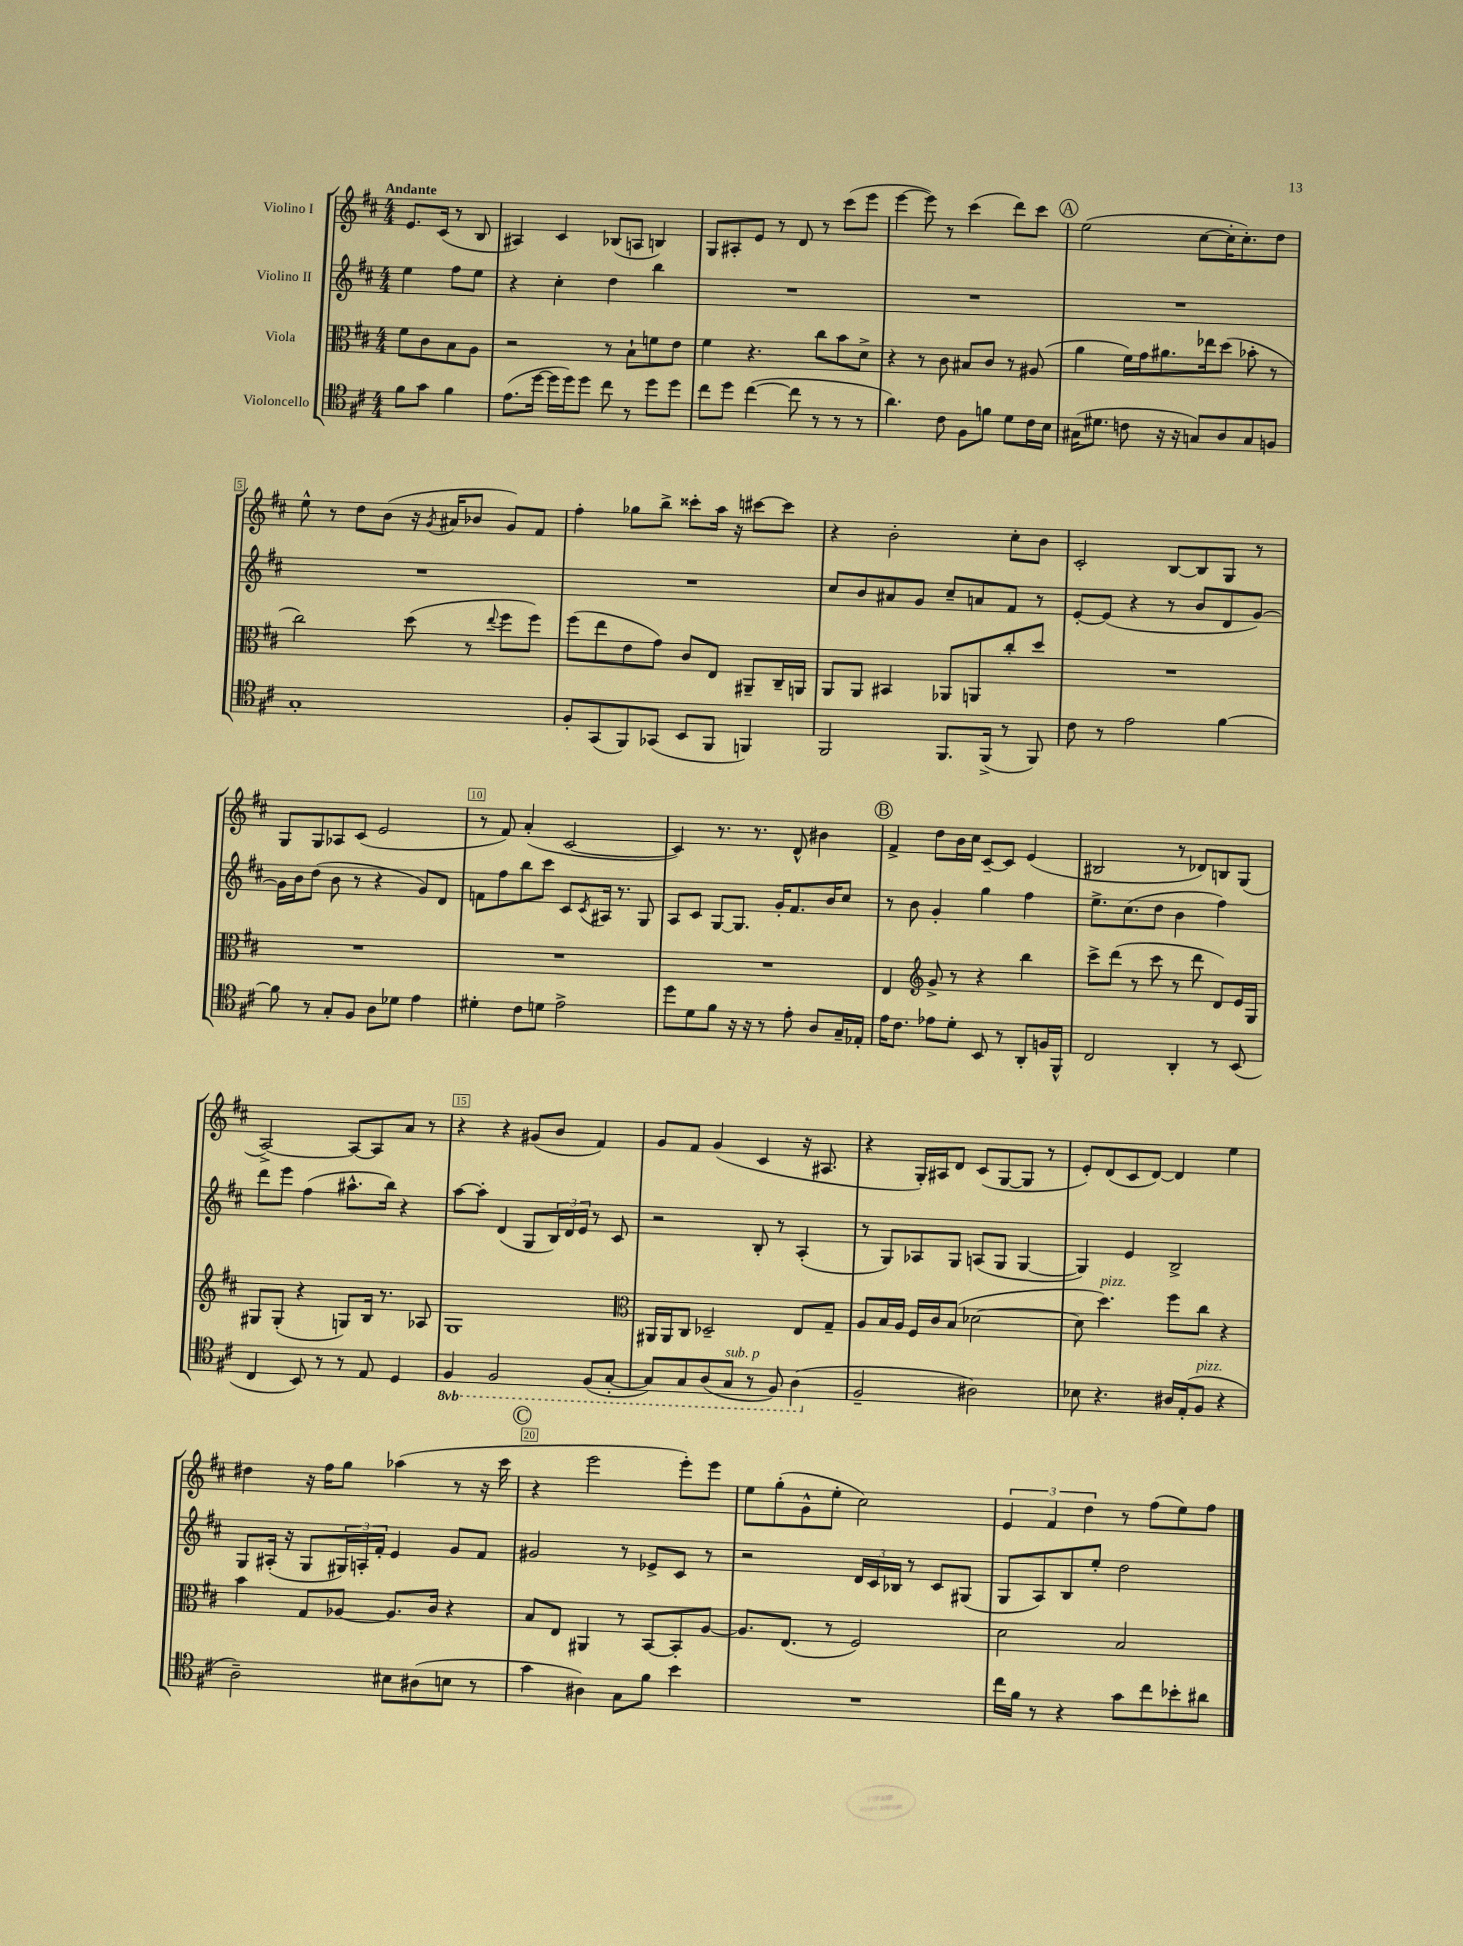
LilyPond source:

<<
\new StaffGroup <<
\new Staff = "s0" \with { instrumentName = "Violino I" } {
    \clef treble \key d \major \numericTimeSignature \time 4/4 \partial 2 \tempo "Andante"
    e'8. cis'16( r8 b8 |
    ais4) cis'4 bes8( a8 b4) |
    g8 ais8-. e'8 r8 d'8 r8 cis'''8( e'''8 |
    e'''4~ e'''8) r8 cis'''4( d'''8) cis'''8 |
    \mark \markup { \circle "A" } e''2( cis''8~ cis''16-. cis''8.-.) d''8 |
    e''8-^ r8 d''8 b'8( r16 \acciaccatura { g'8 } ais'16 bes'8 g'8) fis'8 |
    fis''4-. ges''8 b''8-> cisis'''8-. a''16 r16 cis'''8~ cis'''8 |
    r4 b'2-. cis''8-. b'8 |
    cis'2-. b8~ b8 g8 r8 |
    g8 g8 aes8 cis'8( e'2 |
    r8 fis'8) a'4-.( cis'2~ |
    cis'4) r8. r8. d'8-^ bis'4 |
    \mark \markup { \circle "B" } fis'4-> d''8 b'16 cis''16 cis'8~-- cis'8 e'4( |
    bis2 r8 des'8) b8 g8( |
    a2~->) a8~ a8 a'8 r8 |
    r4 r4 gis'8( b'8 fis'4) |
    g'8 fis'8 g'4( cis'4 r16 ais8. |
    r4 g16-.) ais16 d'8 cis'8( g8~ g8 r8 |
    e'8-.) d'8( cis'8 d'8~) d'4 e''4 |
    dis''4 r16 fis''16 g''8 aes''4( r8 r16 cis'''16 |
    \mark \markup { \circle "C" } r4 e'''2 e'''8-.) e'''8 |
    e''8 g''8-.( g'8-^ e''8-. cis''2) |
    \tuplet 3/2 { e'4 fis'4 d''4 } r8 fis''8( e''8) fis''8 \bar "|." |
}
\new Staff = "s1" \with { instrumentName = "Violino II" } {
    \clef treble \key d \major \numericTimeSignature \time 4/4 \partial 2
    e''4 fis''8 e''8 |
    r4 cis''4-. d''4 b''4 |
    R1 |
    R1 |
    \mark \markup { \circle "A" } R1 |
    R1 |
    R1 |
    cis''8 b'8 ais'8 g'8 cis''8-- a'8 fis'8 r8 |
    e'8~-. e'8( r4 r8 b'8 d'8 g'8~) |
    g'16 b'16 d''8( b'8 r8 r4 g'8) d'8 |
    f'8 fis''8 b''8 cis'''8 cis'8 \acciaccatura { cis'8 } ais16 r8. g8 |
    a8 cis'8 g8~ g8. g'16-. fis'8. b'16 cis''8 |
    \mark \markup { \circle "B" } r8 b'8 g'4-. g''4 fis''4 |
    e''8.-> cis''8.( d''8 b'4 fis''4) |
    d'''8 e'''8 fis''4( ais''8.-^ b''16) r4 |
    a''8~ a''8-. d'4( g8 \tuplet 3/2 { b16) d'16 e'16 } r8 cis'8 |
    r2 b8-. r8 a4-.( |
    r8 g8) aes8 g8 a8( g8 g4~ |
    g4) e'4 b2-> |
    g8 ais16-.( r16 g8 \tuplet 3/2 { gis16) a16-. fis'16-. } e'4 g'8 fis'8 |
    \mark \markup { \circle "C" } gis'2 r8 ees'8-> cis'8 r8 |
    r2 \tuplet 3/2 { d'16 cis'16 bes16 } r8 cis'8 gis8( |
    g8 a8) b8 e''8-. d''2 \bar "|." |
}
\new Staff = "s2" \with { instrumentName = "Viola" } {
    \clef alto \key d \major \numericTimeSignature \time 4/4 \partial 2
    fis'8 cis'8 b8 a8 |
    r2 r8 b8-! f'8 e'8 |
    fis'4 r4. cis''8 b'8 d'8-> |
    r4 r8 cis'8 bis8 cis'8 r8 ais8( |
    \mark \markup { \circle "A" } a'4 fis'16) g'16 ais'8. ees''16 d''8( bes'8-. r8 |
    cis''2) d''8( r8 \appoggiatura { e''8 } fis''8 fis''8) |
    fis''8( e''8 e'8 g'8) cis'8 e8 ais,8-- cis16-- a,16 |
    a,8 a,8 bis,4 aes,8 a,8 cis''8-. d''8 |
    R1 |
    R1 |
    R1 |
    R1 |
    \mark \markup { \circle "B" } e4 \clef treble g'8-> r8 r4 b''4 |
    cis'''8-> d'''8( r8 cis'''8 r8 d'''8 d'8) e'16 g16 |
    gis8 gis8-.( r4 g8) b16 r8. aes8 |
    g1 |
    \clef alto ais,16 ais,16 cis8 des2-- e8 g8-- |
    a8 b16 a16 fis16 cis'16 b8( des'2~ |
    des'8 d''4.^\markup { \italic "pizz." }) fis''8 cis''8 r4 |
    b'4 g8 aes8~ aes8. cis'16 r4 |
    \mark \markup { \circle "C" } b8 e8 ais,4 r8 b,8~ b,8-. a8~ |
    a8. e8.( r8 fis2) |
    d'2 b2 \bar "|." |
}
\new Staff = "s3" \with { instrumentName = "Violoncello" } {
    \clef tenor \key d \major \numericTimeSignature \time 4/4 \set Staff.ottavationMarkups = #ottavation-simple-ordinals \partial 2
    fis'8 g'8 fis'4 |
    e'8.( d''16~ d''16 d''16) d''8 cis''8 r8 d''8 d''8 |
    cis''8 d''8 cis''4~( cis''8 r8 r8 r8 |
    a'4.) cis'8 fis8 f'8 d'8 cis'16 b16 |
    \mark \markup { \circle "A" } gis16( dis'8. c'8 r16 r16 g8) a8 g8 f8 |
    g1-. |
    fis8-. g,8( fis,8) ges,8( b,8 fis,8 f,4) |
    fis,2 fis,8. fis,16->( r8 fis,8) |
    cis'8 r8 e'2 fis'4~ |
    fis'8 r8 g8-. fis8 a8 des'8 e'4 |
    dis'4-. cis'8 d'8 e'2-> |
    d''8 d'8 fis'8 r16 r16 r8 e'8-. a8 g16-- ees16-. |
    \mark \markup { \circle "B" } e'16 cis'8. ees'8 d'8-. b,8 r8 a,8-. f16 fis,16-^ |
    cis2 a,4-. r8 b,8( |
    cis4 b,8) r8 r8 e8 d4 |
    \ottava #-1 fis,4 fis,2 fis,8( g,8~-. |
    g,8) g,8 a,8( g,8^\markup { \italic "sub. p" } r8 fis,8) a,4( \ottava #0 |
    fis2-- ais2) |
    bes8 r4. ais16 e16-.( fis8^\markup { \italic "pizz." } r4 |
    a2--) bis8 ais8( b8 r8 |
    \mark \markup { \circle "C" } g'4 ais4) g8 fis'8 b'4 |
    R1 |
    cis''16 fis'16 r8 r4 g'8 cis''8 bes'8-. ais'8 \bar "|." |
}
>>
>>
\layout { \context { \Score \override BarNumber.break-visibility = ##(#f #t #t) barNumberVisibility = #(every-nth-bar-number-visible 5) \override BarNumber.stencil = #(make-stencil-boxer 0.1 0.3 ly:text-interface::print) } }
